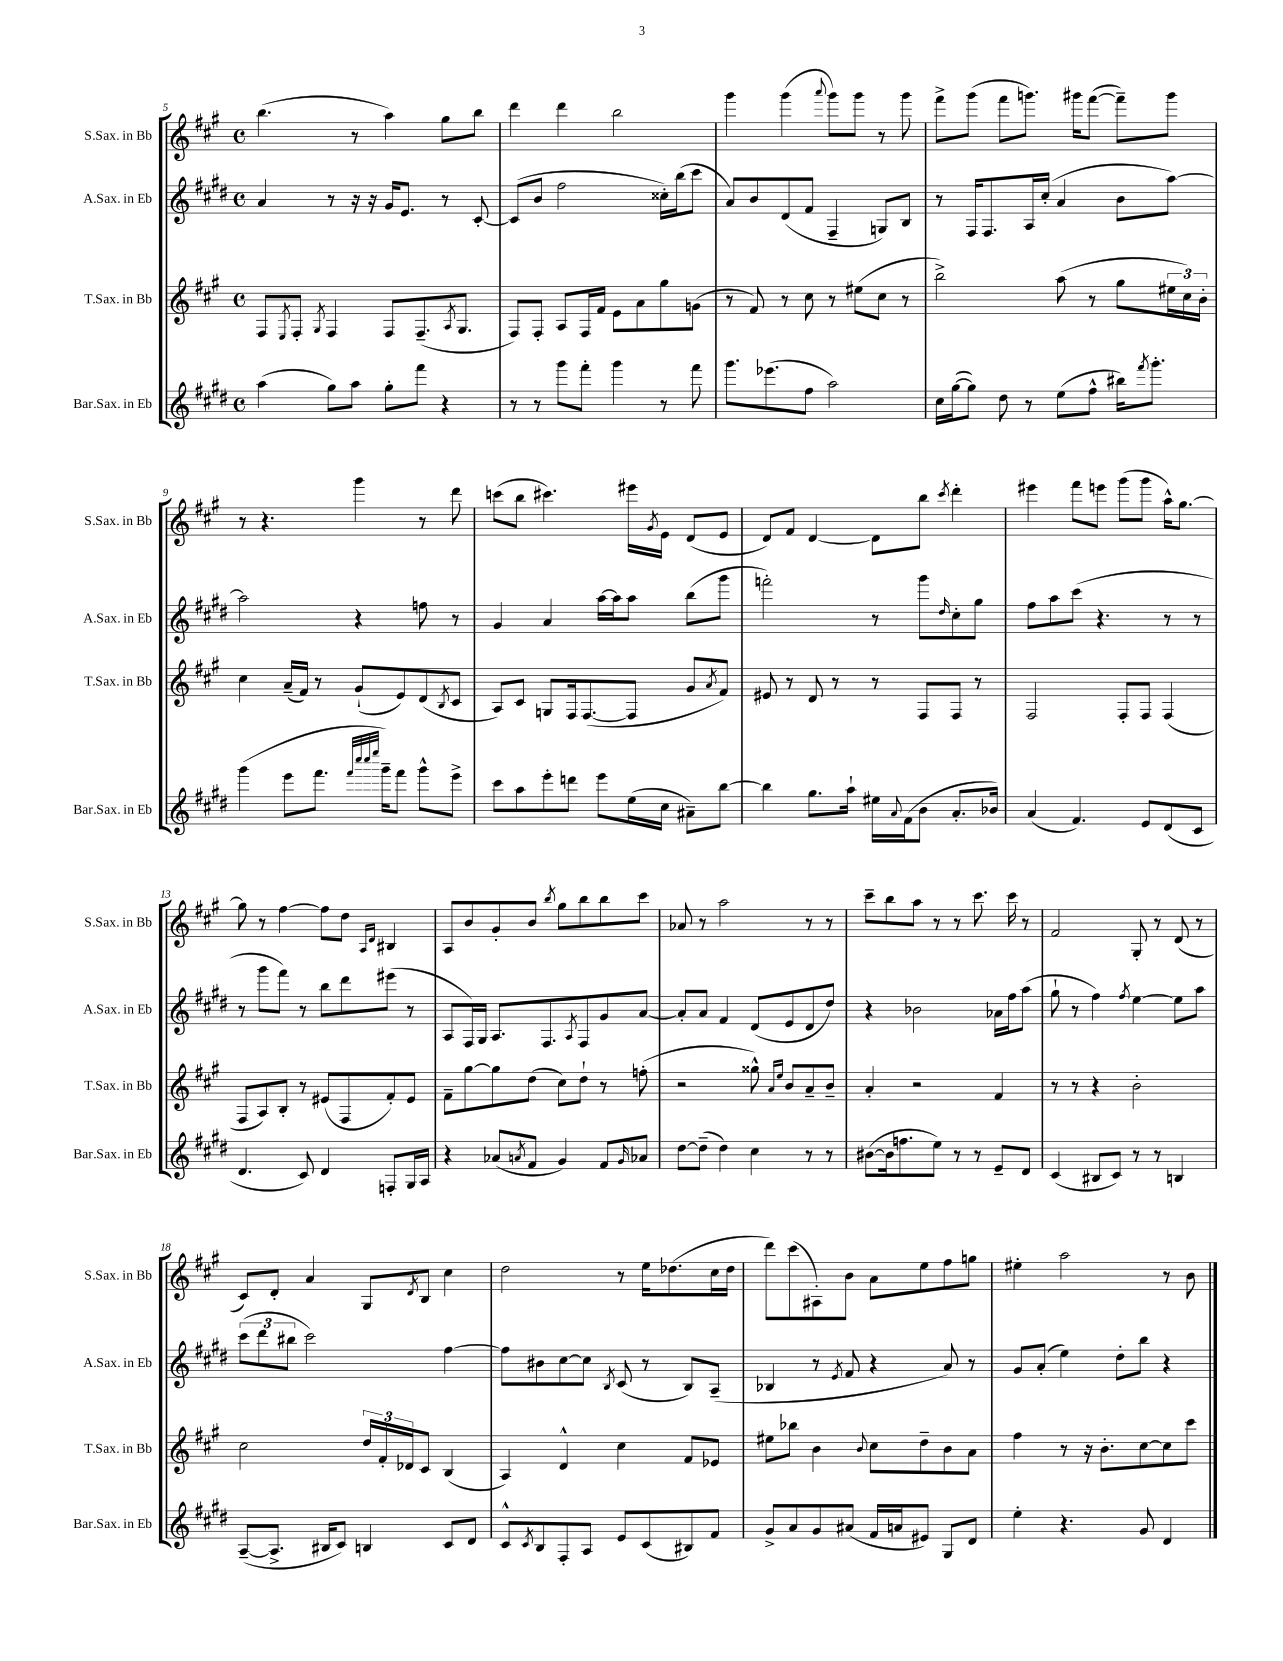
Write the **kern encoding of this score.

**kern	**kern	**kern	**kern
*staff4	*staff3	*staff2	*staff1
*clefG2	*clefG2	*clefG2	*clefG2
*k[f#c#g#d#]	*k[f#c#g#]	*k[f#c#g#d#]	*k[f#c#g#]
*M4/4	*M4/4	*M4/4	*M4/4
*met(c)	*met(c)	*met(c)	*met(c)
(4aa\	8F#/L	4a/	(4.bb\
.	8qE/	.	.
.	8F#'/J	.	.
.	8qG#/	.	.
8gg#\L)	4F#/	8r	.
8aa\J	.	16r	8r
.	.	16r	.
8gg#'\L	8F#/L	16g#/LK	4aa\)
.	.	8.e/J	.
8fff#\J	(8.F#~/	.	.
4r	.	8r	8gg#\L
.	8qA/	.	.
.	8.G#/J	.	.
.	.	[8c#'/	8bb\J
=	=	=	=
8r	8F#/L)	(8c#/]L	4ddd\
8r	8F#'/J	8b/J	.
8ggg#\L	8A/L	2ff#\	4ddd\
8fff#'\J	16F#/L	.	.
.	16f#/JJ	.	.
4ggg#\	8e\L	.	2bb\
.	8a\	.	.
8r	8gg#\	16cc##'\LL)	.
.	.	(16bb\J	.
8fff#\	(8g\J	8ccc#\J	.
=	=	=	=
8.ggg#\L	8r	8a/L)	4ggg#\
.	8f#/)	8b/	.
(8.eee-\	.	.	.
.	8r	(8d#/	(4ggg#\
8ff#\J	8cc#\	8f#/J	.
.	.	.	8qqaaa/
2aa\)	8r	4F#~/	8ggg#\L)
.	(8ee#\L	.	8ggg#\J
.	8cc#\J	8G/L)	8r
.	8r	8B/J	8ggg#\
=	=	=	=
16cc#\LL	2bb^\)	8r	8fff#^\L
([16gg#\J	.	.	.
8gg#\]J)	.	16F#/LK	(8ggg#\J
.	.	8.F#/	.
8dd#\	.	.	8fff#\L
8r	.	16A/L	8.ggg\J)
.	.	(16cc#'/JJ	.
(8ee\L	(8aa\	4a/	.
.	.	.	16ggg#\LK
8ff#^^\J	8r	.	([8fff#\J
16bb#\LK)	8gg#\L	8b\L	8fff#~\]L)
8qfff#/	.	.	.
8.ggg#'\J	.	.	.
.	24ee#\L	[8aa\J)	8ggg#\J
.	24cc#\)	.	.
.	24b'\JJ	.	.
=	=	=	=
(4ggg#\	4cc#\	2aa\]	8r
.	.	.	4.r
8eee\L	(16a~/LL	.	.
.	16f#/JJ)	.	.
8.fff#\J	8r	.	.
.	(8g#`/L	4r	4ggg#\
32qqfff#/LLL	.	.	.
32qqcccc#/	.	.	.
32qqcccc#/	.	.	.
32qqeeee/JJJ	.	.	.
16ggg#~\LK)	.	.	.
8fff#\J	8e/)	.	.
8ggg#^^\L	(8d/	8ff\	8r
.	8qB/	.	.
8eee^\J	8c#/J	8r	8ddd\
=	=	=	=
8ccc#\L	8A/L)	4g#/	(8ccc\L
8aa\	8c#/J	.	8bb\J
8eee'\	8G/L	4a/	4.ccc#\)
8ddd\J	16F#/k	.	.
.	([8.F#/	.	.
8eee\L	.	[16aa\LL	.
.	.	16aa\]J	.
(16ee\L	8F#/]J	8aa\J	16eee#\LL
.	.	.	8qg#/
16cc#\JJ	.	.	16e\JJ
8a#~\L)	8g#/L	(8bb\L	(8d/L
.	8qa/	.	.
[8bb\J	8f#/J)	8ggg#\J	8e/J
=	=	=	=
4bb\]	8e#/	2fff'\)	8d/L)
.	8r	.	8f#/J
8.gg#\L	8d/	.	[4d/
.	8r	.	.
16aa`\Jk	.	.	.
16ee#\LL	8r	8r	8d\]L
8qqa/	.	.	.
(16f#\J	.	.	.
8b\J	8F#/L	8ggg#\L	8bb\J
.	.	16qqdd#/	8qccc#/
8.a'/L	8F#/J	8cc#'\	4ddd'\
.	8r	8gg#\J	.
16b-/Jk)	.	.	.
=	=	=	=
(4a/	2F#/	8ff#\L	4eee#\
.	.	8aa\	.
4.f#/)	.	(8ccc#\J	8fff#\L
.	.	4.r	8eee\J
.	8F#'/L	.	(8ggg#\L
8e/L	8F#/J	.	8ggg#\J
(8d#/	(4F#/	8r	16aa^^\LK)
.	.	.	[8.gg#\J
8c#/J	.	8r	.
=	=	=	=
4.d#/	8F#/L	8r	8gg#\]
.	8A/)	8ggg#\L	8r
.	8B'/J	8fff#\J)	[4ff#\
8c#/)	8r	8r	.
4d#/	(8e#/L	8bb\L	8ff#\]L
.	8F#/	8ddd#\	8dd\J
.	.	.	16qqA/LL
.	.	.	16qqd/JJ
8F'/L	8f#'/)	(8eee#\J	4B#/
16G#/L	8e#/J	8r	.
16A/JJ	.	.	.
=	=	=	=
4r	8f#~\L	8A/L	8A/L
.	[8gg#\	16F#/L)	8b/
.	.	16G#/JJ	.
(8a-/L	8gg#\]	8.A/L	8g#'/
8qa/	.	.	.
8f#/J	(8dd\J	.	8b/J
.	.	8.F#/	.
.	.	.	8qbb/
4g#/)	8cc#\L)	.	8gg#\L
.	.	8qA/	.
.	8dd`\J	8F#/	8bb\
8f#/L	8r	8g#/	8bb\
16qqg#/	.	.	.
8a-/J	(8ff'\	[8a/J	8ccc#\J
=	=	=	=
[8dd#\L	2r	8a'/]L	8a-/
(8dd#~\]J	.	8a/J	8r
4dd#\)	.	4f#/	2aa\
4cc#\	8gg##^^\)	(8d#/L	.
.	16qqa/LL	.	.
.	16qqee/JJ	.	.
.	8b/L	8e/	.
8r	8a~/	8d#/	8r
8r	8b~/J	8dd#/J)	8r
=	=	=	=
([8b#\L	4a'/	4r	8ccc#~\L
16b#\]k	.	.	8bb\
8.ff\	.	.	.
.	2r	2b-\	8aa\J
8ee\J)	.	.	8r
8r	.	.	8r
8r	.	.	8.ccc#\
8e~/L	4f#/	16a-\LL	.
.	.	16ff#\J	16ccc#\
8d#/J	.	(8aa\J	8r
=	=	=	=
(4c#/	8r	8gg#`\	2f#/
.	8r	8r	.
8B#/L	4r	4ff#\)	.
8c#/J)	.	.	.
.	.	8qff#/	.
8r	2b'\	[4ee\	8G#'/
8r	.	.	8r
4B/	.	8ee\]L	(8d/
.	.	8aa\J	8r
=	=	=	=
([8A~/L	2cc#\	(12ccc#\L	8c#/L)
.	.	12ddd#\	.
8.A^/]J	.	.	8d'/J
.	.	12bb#\J	.
.	.	2ccc#\)	4a/
16B#/LK	.	.	.
8c#/J)	.	.	.
4B/	24dd/LL	.	8G#/L
.	24f#'/	.	.
.	24d-/J	.	.
.	.	.	8qd/
.	8c#/J	.	8B/J
8c#/L	(4B/	[4ff#\	4cc#\
8d#/J	.	.	.
=	=	=	=
8c#^^/L	4A/)	8ff#\]L	2dd\
8qc#/	.	.	.
8B/	.	8b#\	.
8F#'/	4d^^/	[8cc#\	.
8A/J	.	8cc#\]J	.
.	.	8qB/	.
8e/L	4cc#\	(8c#/	8r
(8c#/	.	8r	16ee\LK
.	.	.	(8.dd-\
8B#/)	8f#/L	8B/L)	.
8f#/J	8e-/J	(8A~/J	16cc#\L
.	.	.	16dd-\JJ
=	=	=	=
8g#^/L	8ee#\L	4B-/	8ddd\L)
8a/	8bb-\J	.	(8ccc#\
8g#/	4b\	8r	8A#'\)
.	.	8qe/	.
(8a#/J	.	8f#/	8b\J
.	8qqb/	.	.
16f#/LL	8cc#\L	4r	8a\L
16a/J	.	.	.
8e#/J)	8dd~\	.	8ee\
8G#/L	8b\	8a/)	8ff#\
8d#/J	8a\J	8r	8gg\J
=	=	=	=
4ee'\	4ff#\	8g#/L	4ee#'\
.	.	(8a'/J	.
4.r	8r	4ee\)	2aa\
.	16r	.	.
.	8.b'\L	.	.
.	.	8dd#'\L	.
8g#/	[8cc#\	8bb\J	.
4d#/	8cc#\]	4r	8r
.	8ccc#\J	.	8b\
==	==	==	==
*-	*-	*-	*-
